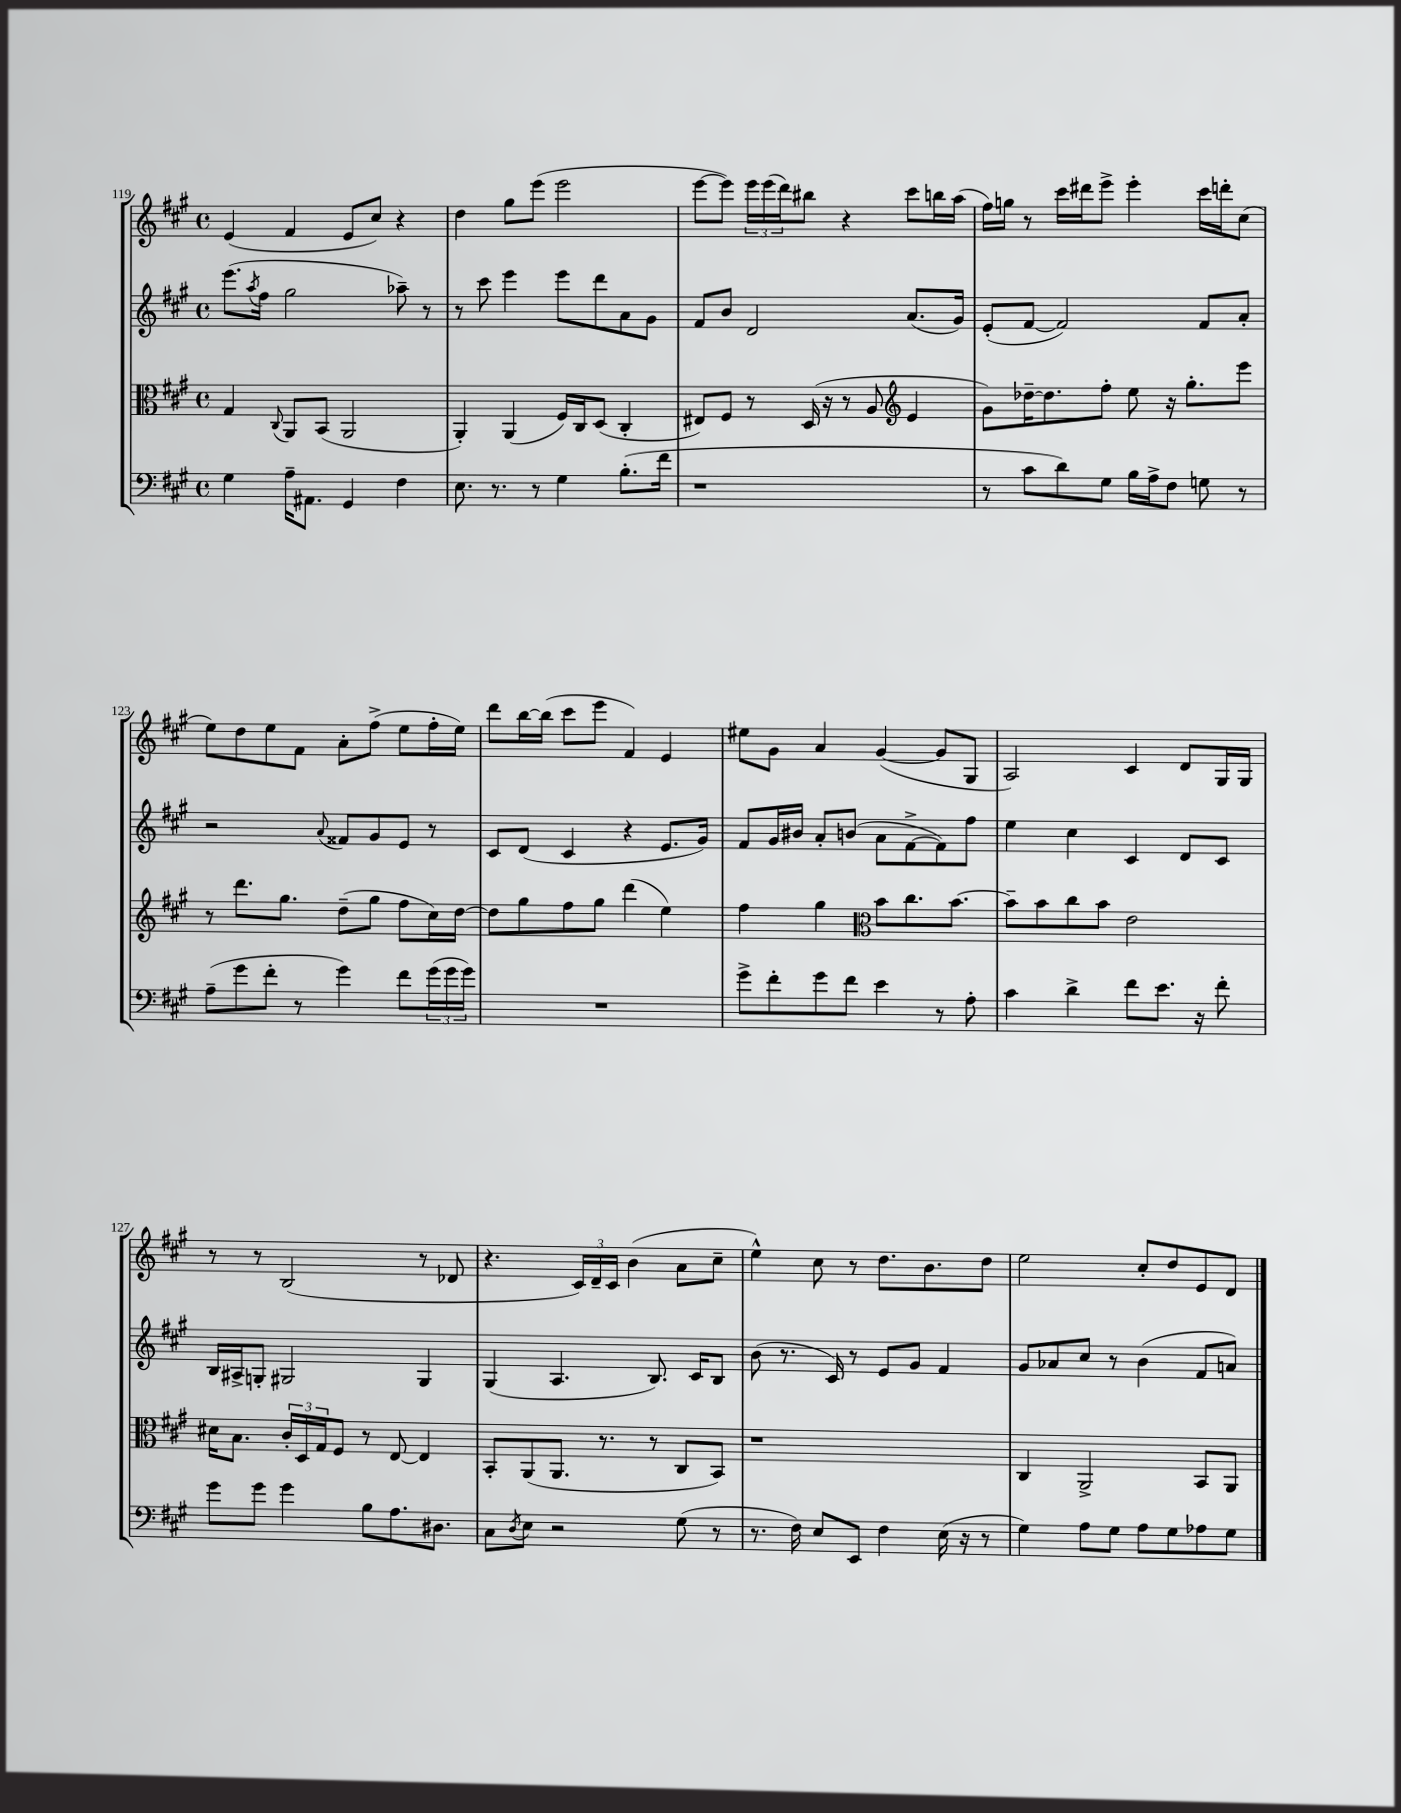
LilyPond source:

<<
\new StaffGroup <<
\new Staff = "s0" {
    \clef treble \key a \major \defaultTimeSignature \time 4/4
    e'4( fis'4 e'8 cis''8) r4 |
    d''4 gis''8 e'''8( e'''2 |
    e'''8~ e'''8) \tuplet 3/2 { e'''16 e'''16( d'''16) } bis''8 r4 cis'''8 b''16 a''16( |
    fis''16) g''16 r8 cis'''16 dis'''16 e'''8-> e'''4-. cis'''16 d'''16-. cis''8( |
    e''8) d''8 e''8 fis'8 a'8-. fis''8->( e''8 fis''16-. e''16) |
    d'''8 b''16~ b''16( cis'''8 e'''8 fis'4) e'4 |
    eis''8 gis'8 a'4 gis'4~( gis'8 gis8 |
    a2) cis'4 d'8 gis16 gis16 |
    r8 r8 b2( r8 des'8 |
    r4. \tuplet 3/2 { cis'16) d'16-- cis'16 } b'4( a'8 cis''8-- |
    e''4-^) cis''8 r8 d''8. b'8. d''8 |
    e''2 cis''8-. d''8 e'8 d'8 \bar "|." |
}
\new Staff = "s1" {
    \clef treble \key a \major \defaultTimeSignature \time 4/4
    e'''8.( \acciaccatura { a''8 } fis''16 gis''2 aes''8--) r8 |
    r8 cis'''8 e'''4 e'''8 d'''8 a'8 gis'8 |
    fis'8 b'8 d'2 a'8.( gis'16) |
    e'8-.( fis'8~ fis'2) fis'8 a'8-. |
    r2 \appoggiatura { a'8 } fisis'8 gis'8 e'8 r8 |
    cis'8 d'8( cis'4 r4 e'8. gis'16) |
    fis'8 gis'16 bis'16 a'8-. b'8( a'8 fis'8~-> fis'8) fis''8 |
    e''4 cis''4 cis'4 d'8 cis'8 |
    b16 ais16-> g8-. gis2 gis4 |
    gis4( a4. b8.) cis'16 b8 |
    b'8( r8. cis'16) r8 e'8 gis'8 fis'4 |
    gis'8 aes'8 cis''8 r8 b'4( fis'8 a'8) \bar "|." |
}
\new Staff = "s2" {
    \clef alto \key a \major \defaultTimeSignature \time 4/4
    gis4 \appoggiatura { cis8 } a,8 b,8( a,2 |
    a,4-.) a,4( fis16) cis16 d8( cis4-. |
    eis8) fis8 r8 d16( r16 r8 a8 \clef treble e'4 |
    gis'8) des''16~-- des''8. fis''8-. e''8 r16 gis''8.-. e'''8 |
    r8 d'''8. gis''8. d''8--( gis''8 fis''8 cis''16) d''16~ |
    d''8 gis''8 fis''8 gis''8 d'''4( e''4) |
    fis''4 gis''4 \clef alto b'8 cis''8. b'8.~ |
    b'8-- b'8 cis''8 b'8 e'2 |
    dis'16 b8. \tuplet 3/2 { cis'16-. d16 gis16 } fis8 r8 e8~ e4 |
    b,8-. a,8( a,8. r8. r8 cis8 b,8) |
    r1 |
    cis4 a,2-> b,8 a,8 \bar "|." |
}
\new Staff = "s3" {
    \clef bass \key a \major \defaultTimeSignature \time 4/4
    gis4 a16-- ais,8. gis,4 fis4 |
    e8. r8. r8 gis4 b8.-.( fis'16 |
    r1 |
    r8 cis'8 d'8) gis8 b16 a16-> fis8 g8 r8 |
    a8--( gis'8 fis'8-. r8 gis'4) fis'8 \tuplet 3/2 { gis'16( gis'16 gis'16) } |
    R1 |
    gis'8-> fis'8-. gis'8 fis'8 e'4 r8 a8-. |
    cis'4 d'4-> fis'8 e'8. r16 fis'8-. |
    gis'8 gis'8 gis'4 b8 a8. dis8. |
    cis8 \acciaccatura { d8 } e8 r2 gis8( r8 |
    r8. fis16) e8 e,8 fis4 e16( r16 r8 |
    gis4) a8 gis8 a8 gis8 aes8 gis8 \bar "|." |
}
>>
>>
\layout { \context { \Score currentBarNumber = #119 } }
